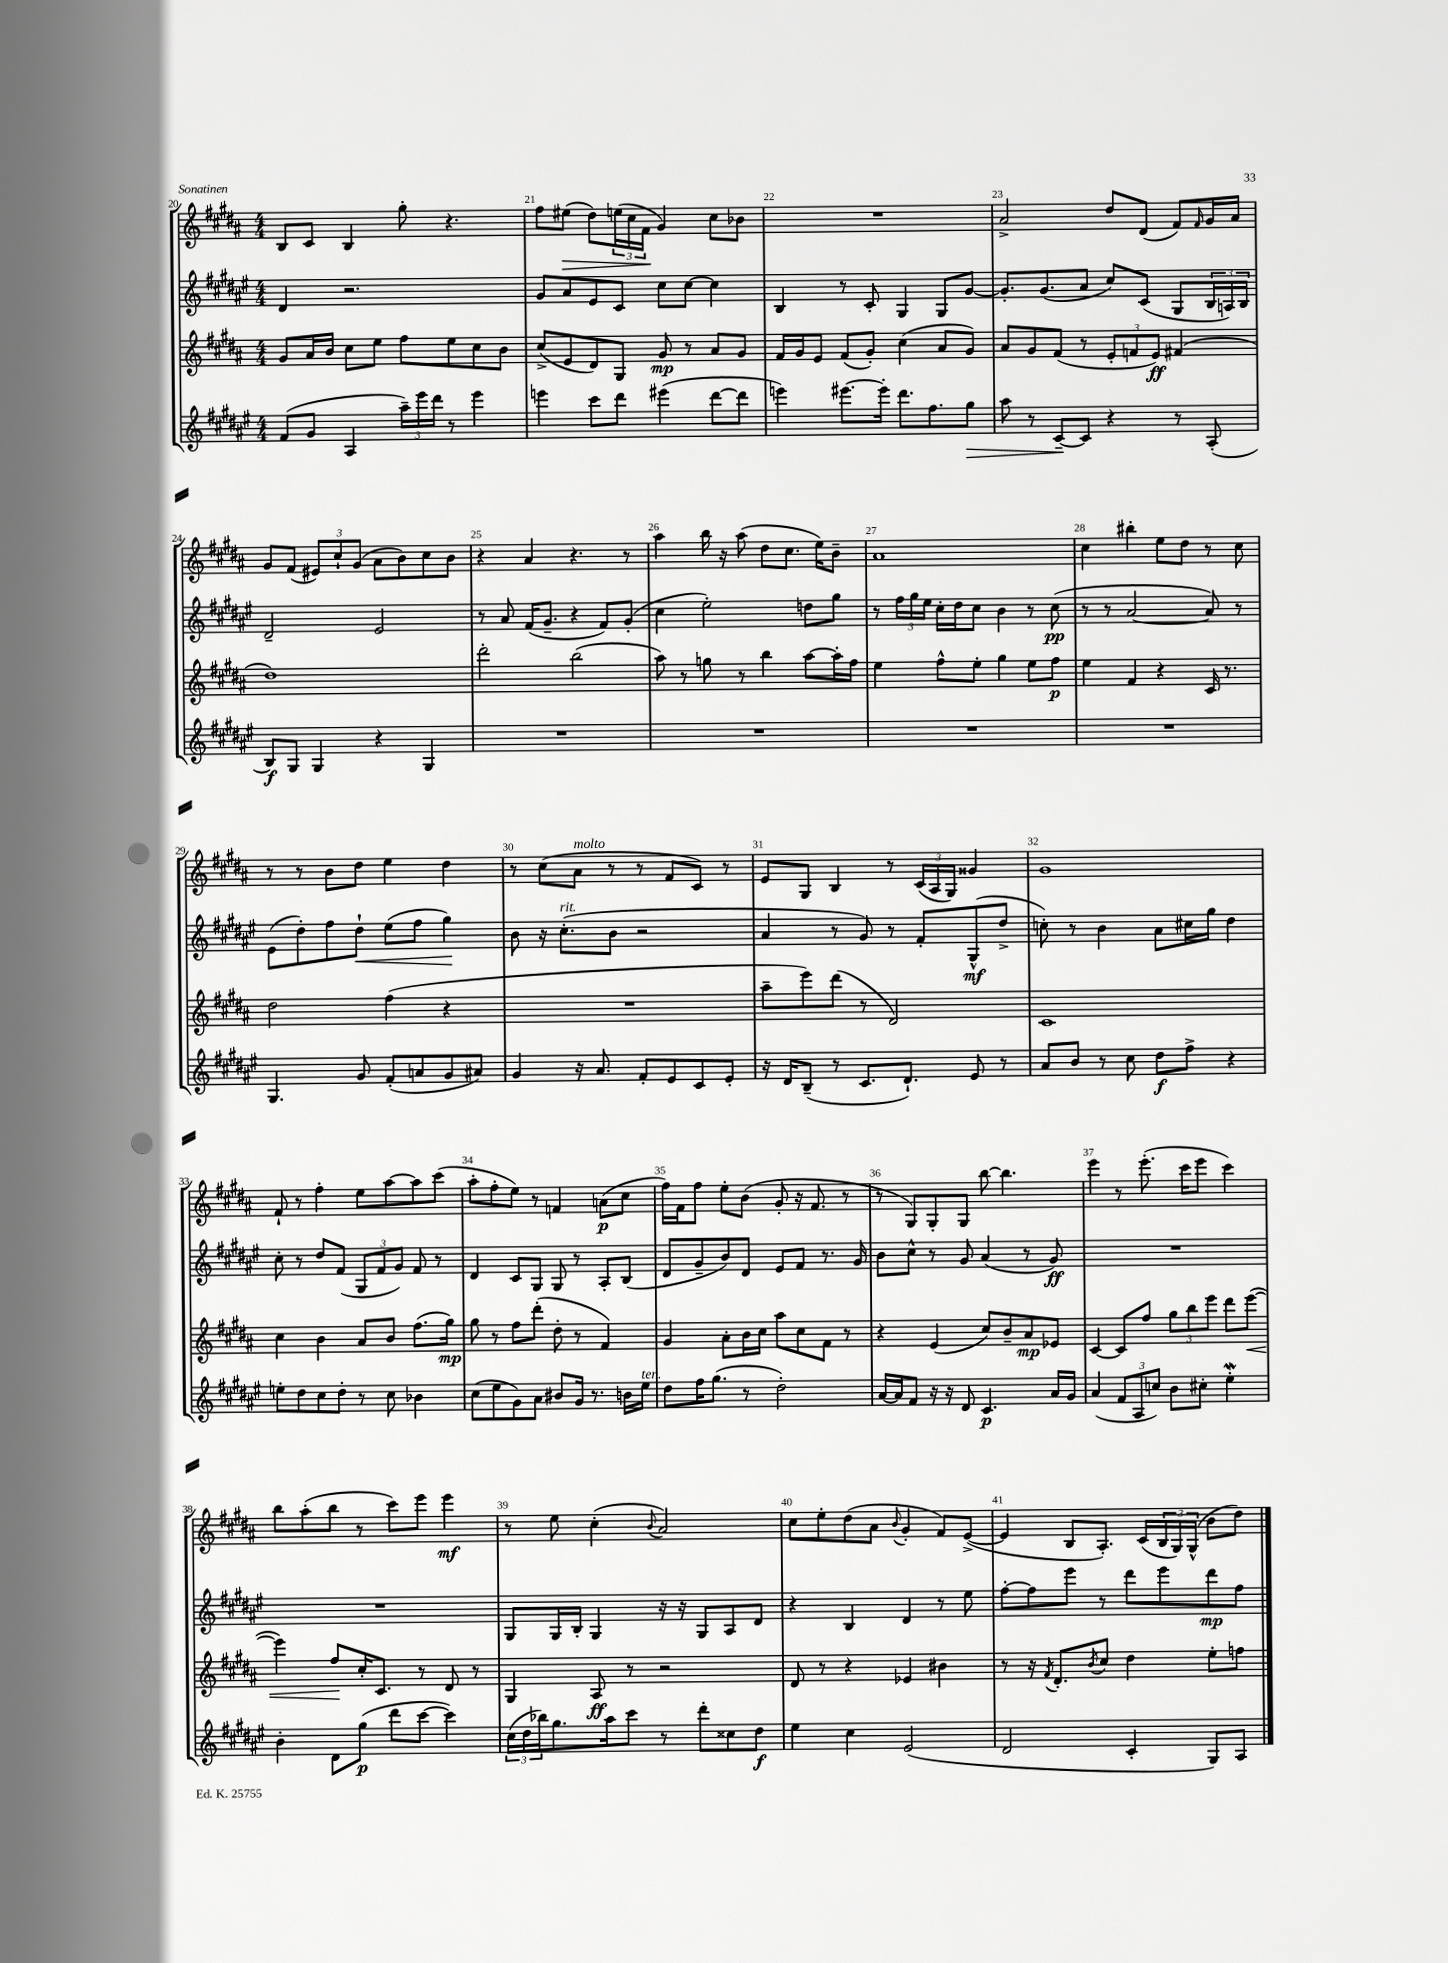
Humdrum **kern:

**kern	**dynam	**kern	**dynam	**kern	**dynam	**kern	**dynam
*part4	*part4	*part3	*part3	*part2	*part2	*part1	*part1
*staff4	*staff4	*staff3	*staff3	*staff2	*staff2	*staff1	*staff1
*clefG2	*	*clefG2	*	*clefG2	*	*clefG2	*
*k[f#c#g#d#a#e#]	*	*k[f#c#g#d#a#]	*	*k[f#c#g#d#a#e#]	*	*k[f#c#g#d#a#]	*
*M4/4	*	*M4/4	*	*M4/4	*	*M4/4	*
=20	=20	=20	=20	=20	=20	=20	=20
(8f#/L	.	8g#/L	.	4d#/	.	8B/L	.
8g#/J	.	16a#/L	.	.	.	8c#/J	.
.	.	16b/JJ	.	.	.	.	.
4A#/	.	8cc#\L	.	2.r	.	4B/	.
.	.	8ee\J	.	.	.	.	.
24aa#~\LL)	.	8ff#\L	.	.	.	8gg#'\	.
24eee#\	.	.	.	.	.	.	.
24ddd#\JJ	.	.	.	.	.	.	.
8r	.	8ee\	.	.	.	4.r	.
4eee#\	.	8cc#\	.	.	.	.	.
.	.	8b\J	.	.	.	.	.
=21	=21	=21	=21	=21	=21	=21	=21
4eeen\	.	(8cc#^/L	.	8g#/L	.	8ff#\L	.
!	!	!	!	!	!	!	!LO:HP:b
.	.	8e/	.	8a#/	.	(8ee#X\J	>
8ccc#\L	.	8d#/)	.	8e#/	.	8dd#\L)	.
8ddd#\J	.	8G#/J	.	8c#/J	.	(24een\L	.
.	.	.	.	.	.	24cc#\	.
.	.	.	.	.	.	24f#\JJ	.
(4eee#X\	.	8g#/	mp	8cc#\L	.	4g#/)	]
.	.	8r	.	[8cc#\J	.	.	.
[8ddd#\L	.	8a#/L	.	4cc#\]	.	8cc#\L	.
8ddd#\J]	.	8g#/J	.	.	.	8b-X\J	.
=22	=22	=22	=22	=22	=22	=22	=22
4eeen\)	.	16f#/LL	.	4B/	.	1r	.
.	.	16g#/J	.	.	.	.	.
.	.	8e/J	.	.	.	.	.
[8.eee#X\L	.	(8f#/L	.	8r	.	.	.
.	.	8g#'/J)	.	8c#'/	.	.	.
16eee#'\Jk]	.	.	.	.	.	.	.
8.ddd#\L	.	(4cc#\	.	4G#/	.	.	.
8.ff#\	.	.	.	.	.	.	.
.	.	8a#/L	.	8G#/L	.	.	.
!	!LO:HP:b	!	!	!	!	!	!
8gg#\J	>	8g#/J)	.	[8g#/J	.	.	.
=23	=23	=23	=23	=23	=23	=23	=23
8aa#\	.	8a#/L	.	8.g#'/L]	.	2a#^/	.
8r	.	8g#/	.	.	.	.	.
.	.	.	.	(8.g#/	.	.	.
[8c#~/L	.	(8f#/J	.	.	.	.	.
8c#/J]	]	8r	.	8a#/J	.	.	.
4r	.	12e'/L	.	8cc#/L)	.	8dd#/L	.
.	.	12fn/	.	.	.	.	.
.	.	.	.	(8c#/J	.	(8d#/J	.
.	.	12e/J)	ff	.	.	.	.
8r	.	(4f#X/	.	8G#/L	.	8f#/L)	.
.	.	.	.	.	.	16qqf#/	.
(8A#'/	.	.	.	24B/L	.	16g#/L	.
.	.	.	.	24An/)	.	.	.
.	.	.	.	.	.	16a#/JJ	.
.	.	.	.	24B/JJ	.	.	.
!!LO:LB:g=z
=24	=24	=24	=24	=24	=24	=24	=24
8B/L)	f	1dd#)	.	2d#~/	.	8g#/L	.
8G#/J	.	.	.	.	.	(8f#/J	.
4G#/	.	.	.	.	.	12e#X/L)	.
.	.	.	.	.	.	12cc#`/	.
.	.	.	.	.	.	(12g#/J	.
4r	.	.	.	2e#/	.	8a#\L	.
.	.	.	.	.	.	8b\)	.
4G#/	.	.	.	.	.	8cc#\	.
.	.	.	.	.	.	8b\J	.
=25	=25	=25	=25	=25	=25	=25	=25
1r	.	2ddd#'\	.	8r	.	4r	.
.	.	.	.	8a#/	.	.	.
.	.	.	.	(16f#/KL	.	4a#/	.
.	.	.	.	8.g#~/J	.	.	.
.	.	(2bb\	.	4r	.	4.r	.
.	.	.	.	8f#/L)	.	.	.
.	.	.	.	(8g#'/J	.	8r	.
=26	=26	=26	=26	=26	=26	=26	=26
1r	.	8aa#\)	.	4cc#\	.	4aa#\	.
.	.	8r	.	.	.	.	.
.	.	8ggn\	.	2ee#'\)	.	16bb\	.
.	.	.	.	.	.	16r	.
.	.	8r	.	.	.	(8aa#\	.
.	.	4bb\	.	.	.	8dd#\L	.
.	.	.	.	.	.	8.cc#\J	.
.	.	[8aa#\L	.	8ddn\L	.	.	.
.	.	.	.	.	.	16ee\KL)	.
.	.	16aa#'\L]	.	8gg#\J	.	8b~\J	.
.	.	16ff#\JJ	.	.	.	.	.
=27	=27	=27	=27	=27	=27	=27	=27
1r	.	4ee\	.	8r	.	1a#	.
.	.	.	.	24ff#\LL	.	.	.
.	.	.	.	24gg#\	.	.	.
.	.	.	.	24ee#\JJ	.	.	.
.	.	8ff#^^\L	.	16cc#'\LL	.	.	.
.	.	.	.	16dd#\J	.	.	.
.	.	8ee'\J	.	8cc#\J	.	.	.
.	.	4gg#\	.	4b\	.	.	.
.	.	8ee\L	.	8r	.	.	.
.	.	8ff#\J	p	(8cc#\	pp	.	.
=28	=28	=28	=28	=28	=28	=28	=28
1r	.	4ee\	.	8r	.	4cc#\	.
.	.	.	.	8r	.	.	.
.	.	4f#/	.	[2a#/	.	4bb#X'\	.
.	.	4r	.	.	.	8ee\L	.
.	.	.	.	.	.	8dd#\J	.
.	.	16c#/	.	8a#/])	.	8r	.
.	.	8.r	.	.	.	.	.
.	.	.	.	8r	.	8cc#\	.
!!LO:LB:g=z
=29	=29	=29	=29	=29	=29	=29	=29
4.G#/	.	2dd#\	.	(8e#\L	.	8r	.
.	.	.	.	8dd#'\)	.	8r	.
.	.	.	.	8ff#\	.	8b\L	.
!	!	!	!	!	!LO:HP:b	!	!
8g#/	.	.	.	8dd#`\J	<	8dd#\J	.
(8f#'/L	.	(4ff#\	.	(8ee#\L	.	4ee\	.
8an/	.	.	.	8ff#\J	.	.	.
8g#/	.	4r	.	4gg#\)	.	4dd#\	.
8a#X/J)	.	.	.	.	.	.	.
.	.	.	.	.	[	.	.
=30	=30	=30	=30	=30	=30	=30	=30
4g#/	.	1r	.	8b\	.	8r	.
.	.	.	.	16r	.	(8cc#\L	.
!	!	!	!	!LO:TX:a:i:t=rit.	!	!	!
.	.	.	.	(8.cc#'\L	.	.	.
!	!	!	!	!	!	!LO:TX:a:i:t=molto	!
16r	.	.	.	.	.	8a#\J	.
8.a#/	.	.	.	.	.	.	.
.	.	.	.	8b\J	.	8r	.
8f#'/L	.	.	.	2r	.	8r	.
8e#/	.	.	.	.	.	8f#/L	.
8c#/	.	.	.	.	.	8c#/J)	.
8e#'/J	.	.	.	.	.	8r	.
=31	=31	=31	=31	=31	=31	=31	=31
16r	.	8aa#~\L	.	4a#/	.	8e/L	.
16d#/KL	.	.	.	.	.	.	.
(8B~/J	.	8eee\)	.	.	.	8G#/J	.
8r	.	(8ddd#\J	.	8r	.	4B/	.
8.c#/L	.	8r	.	8g#/)	.	.	.
.	.	2d#/)	.	8r	.	8r	.
8.d#`/J)	.	.	.	.	.	.	.
.	.	.	.	8f#'/L	.	(24c#/LL	.
.	.	.	.	.	.	24A#/	.
.	.	.	.	.	.	24G#/JJ)	.
8e#/	.	.	.	(8G#^^/	mf	4g##X/	.
8r	.	.	.	8dd#^/J	.	.	.
=32	=32	=32	=32	=32	=32	=32	=32
8a#/L	.	1c#	.	8ccn'\)	.	1g#	.
8b/J	.	.	.	8r	.	.	.
8r	.	.	.	4b\	.	.	.
8cc#\	.	.	.	.	.	.	.
8dd#\L	f	.	.	8a#\L	.	.	.
8ff#^\J	.	.	.	16cc#X\L	.	.	.
.	.	.	.	16gg#\JJ	.	.	.
4r	.	.	.	4dd#\	.	.	.
!!LO:LB:g=z
=33	=33	=33	=33	=33	=33	=33	=33
8een'\L	.	4cc#\	.	8cc#'\	.	8f#`/	.
8dd#\	.	.	.	8r	.	8r	.
8cc#\	.	4b\	.	8dd#/L	.	4ff#'\	.
8dd#'\J	.	.	.	(8f#/J	.	.	.
8r	.	8a#/L	.	12G#/L	.	8ee\L	.
.	.	.	.	12f#/	.	.	.
8cc#\	.	8b/J	.	.	.	[8aa#\	.
.	.	.	.	12g#/J)	.	.	.
4b-X\	.	(8.ff#\L	.	8f#/	.	8aa#\]	.
.	.	.	.	8r	.	(8ccc#\J	.
.	.	16gg#\Jk)	mp	.	.	.	.
=34	=34	=34	=34	=34	=34	=34	=34
(8cc#\L	.	8gg#\	.	4d#/	.	8aa#'\L	.
8ee#\	.	8r	.	.	.	8ff#'\	.
8g#\)	.	8ff#\L	.	8c#/L	.	8ee\J)	.
8a#\J	.	(8ddd#'\J	.	8G#/J	.	8r	.
8b#X/L	.	8dd#'\	.	8G#/	.	4fn/	.
16g#/Jk	.	8r	.	8r	.	.	.
8.r	.	.	.	.	.	.	.
.	.	4f#/)	.	8A#'/L	.	(8an\L	p
16bn\LL	.	.	.	(8B/J	.	8cc#\J	.
!LO:TX:a:i:t=ten.	!	!	!	!	!	!	!
16ee#\JJ	.	.	.	.	.	.	.
=35	=35	=35	=35	=35	=35	=35	=35
8dd#\L	.	4g#/	.	8d#/L	.	16ff#\LL)	.
.	.	.	.	.	.	16f#\J	.
16ff#\K	.	.	.	8g#~/	.	8ff#\J	.
(8.gg#\J	.	.	.	.	.	.	.
.	.	8a#'\L	.	8b/)	.	8ee'\L	.
8r	.	16b\L	.	8d#/J	.	(8b\J	.
.	.	16cc#\JJ	.	.	.	.	.
2dd#'\)	.	8aa#\L	.	8e#/L	.	8g#'/	.
.	.	8cc#\	.	8f#/J	.	16r	.
.	.	.	.	.	.	8.f#/	.
.	.	8f#\J	.	8.r	.	.	.
.	.	8r	.	.	.	8r	.
.	.	.	.	16g#/	.	.	.
=36	=36	=36	=36	=36	=36	=36	=36
[16a#/LL	.	4r	.	8b\L	.	8r	.
16a#/J]	.	.	.	.	.	.	.
8f#/J	.	.	.	8cc#^^\J	.	8G#/L)	.
16r	.	(4e/	.	8r	.	8G#'/	.
16r	.	.	.	.	.	.	.
8d#/	.	.	.	8g#/	.	8G#/J	.
4.c#/	p	8cc#/L)	.	(4a#/	.	[8bb\	.
.	.	8b~/	.	.	.	4.bb\]	.
.	.	8a#/	mp	8r	.	.	.
16a#/LL	.	8e-X/J	.	8g#/)	ff	.	.
16g#/JJ	.	.	.	.	.	.	.
=37	=37	=37	=37	=37	=37	=37	=37
(4a#/	.	[4c#/	.	1r	.	4eee\	.
12f#/L	.	8c#/L]	.	.	.	8r	.
12A#/	.	.	.	.	.	.	.
.	.	8ff#/J	.	.	.	(8.eee'\	.
12ccn/J)	.	.	.	.	.	.	.
8b\L	.	12gg#\L	.	.	.	.	.
.	.	.	.	.	.	16ccc#\KL	.
.	.	12bb\	.	.	.	.	.
8cc#X'\J	.	.	.	.	.	8eee\J	.
.	.	12eee\J	.	.	.	.	.
4ee#W'\	.	8ddd#\L	.	.	.	4ccc#\)	.
!	!	!	!LO:HP:b	!	!	!	!
.	.	([8eee\J	<	.	.	.	.
!!LO:LB:g=z
=38	=38	=38	=38	=38	=38	=38	=38
4b'\	.	4eee\])	.	1r	.	8bb\L	.
.	.	.	.	.	.	(8aa#'\	.
8d#\L	.	8ff#/L	.	.	.	8bb\J	.
(8gg#\J	p	16cc#'/K	[	.	.	8r	.
.	.	8.c#/J	.	.	.	.	.
8ddd#\L	.	.	.	.	.	8ccc#\L)	.
[8ccc#\J	.	8r	.	.	.	8eee\J	.
4ccc#\])	.	8d#/	.	.	.	4eee\	mf
.	.	8r	.	.	.	.	.
=39	=39	=39	=39	=39	=39	=39	=39
(24cc#\LL	.	4G#/	.	8G#/L	.	8r	.
24dd#\	.	.	.	.	.	.	.
24bb-X\J)	.	.	.	.	.	.	.
8.gg#\	.	.	.	16G#/L	.	8ee\	.
.	.	.	.	16B'/JJ	.	.	.
.	.	8A#/	ff	4G#/	.	(4cc#'\	.
16aa#\k	.	.	.	.	.	.	.
8ccc#\J	.	8r	.	.	.	.	.
.	.	.	.	.	.	8qqb/	.
8r	.	2r	.	16r	.	2a#/)	.
.	.	.	.	16r	.	.	.
8ddd#'\L	.	.	.	8G#/L	.	.	.
8cc##X\	.	.	.	8A#/	.	.	.
8dd#\J	f	.	.	8d#/J	.	.	.
=40	=40	=40	=40	=40	=40	=40	=40
4ee#\	.	8d#/	.	4r	.	8cc#\L	.
.	.	8r	.	.	.	8ee'\	.
4cc#\	.	4r	.	4B/	.	(8dd#\	.
.	.	.	.	.	.	8a#\J	.
.	.	.	.	.	.	8qqb/	.
(2e#/	.	4e-X/	.	4d#/	.	4g#'/	.
.	.	4b#X\	.	8r	.	8f#/L)	.
.	.	.	.	8ee#\	.	([8e^/J	.
=41	=41	=41	=41	=41	=41	=41	=41
2d#/	.	8r	.	[8ff#'\L	.	4e/]	.
.	.	16r	.	8ff#\]	.	.	.
.	.	8qf#/	.	.	.	.	.
.	.	8.d#'/L	.	.	.	.	.
.	.	.	.	8eee#\J	.	8B/L	.
.	.	8qb/	.	.	.	.	.
.	.	8cc#/J	.	8r	.	8.A#'/J)	.
4c#'/	.	4dd#\	.	8ddd#\L	.	.	.
.	.	.	.	.	.	(16c#/LL	.
.	.	.	.	8eee#\	.	24B/	.
.	.	.	.	.	.	24G#/)	.
.	.	.	.	.	.	(24G#^^/JJ	.
8G#/L)	.	8ee'\L	.	8ddd#\	mp	8b\L	.
8A#/J	.	8ffn\J	.	8ff#\J	.	8dd#\J)	.
==	==	==	==	==	==	==	==
*-	*-	*-	*-	*-	*-	*-	*-
